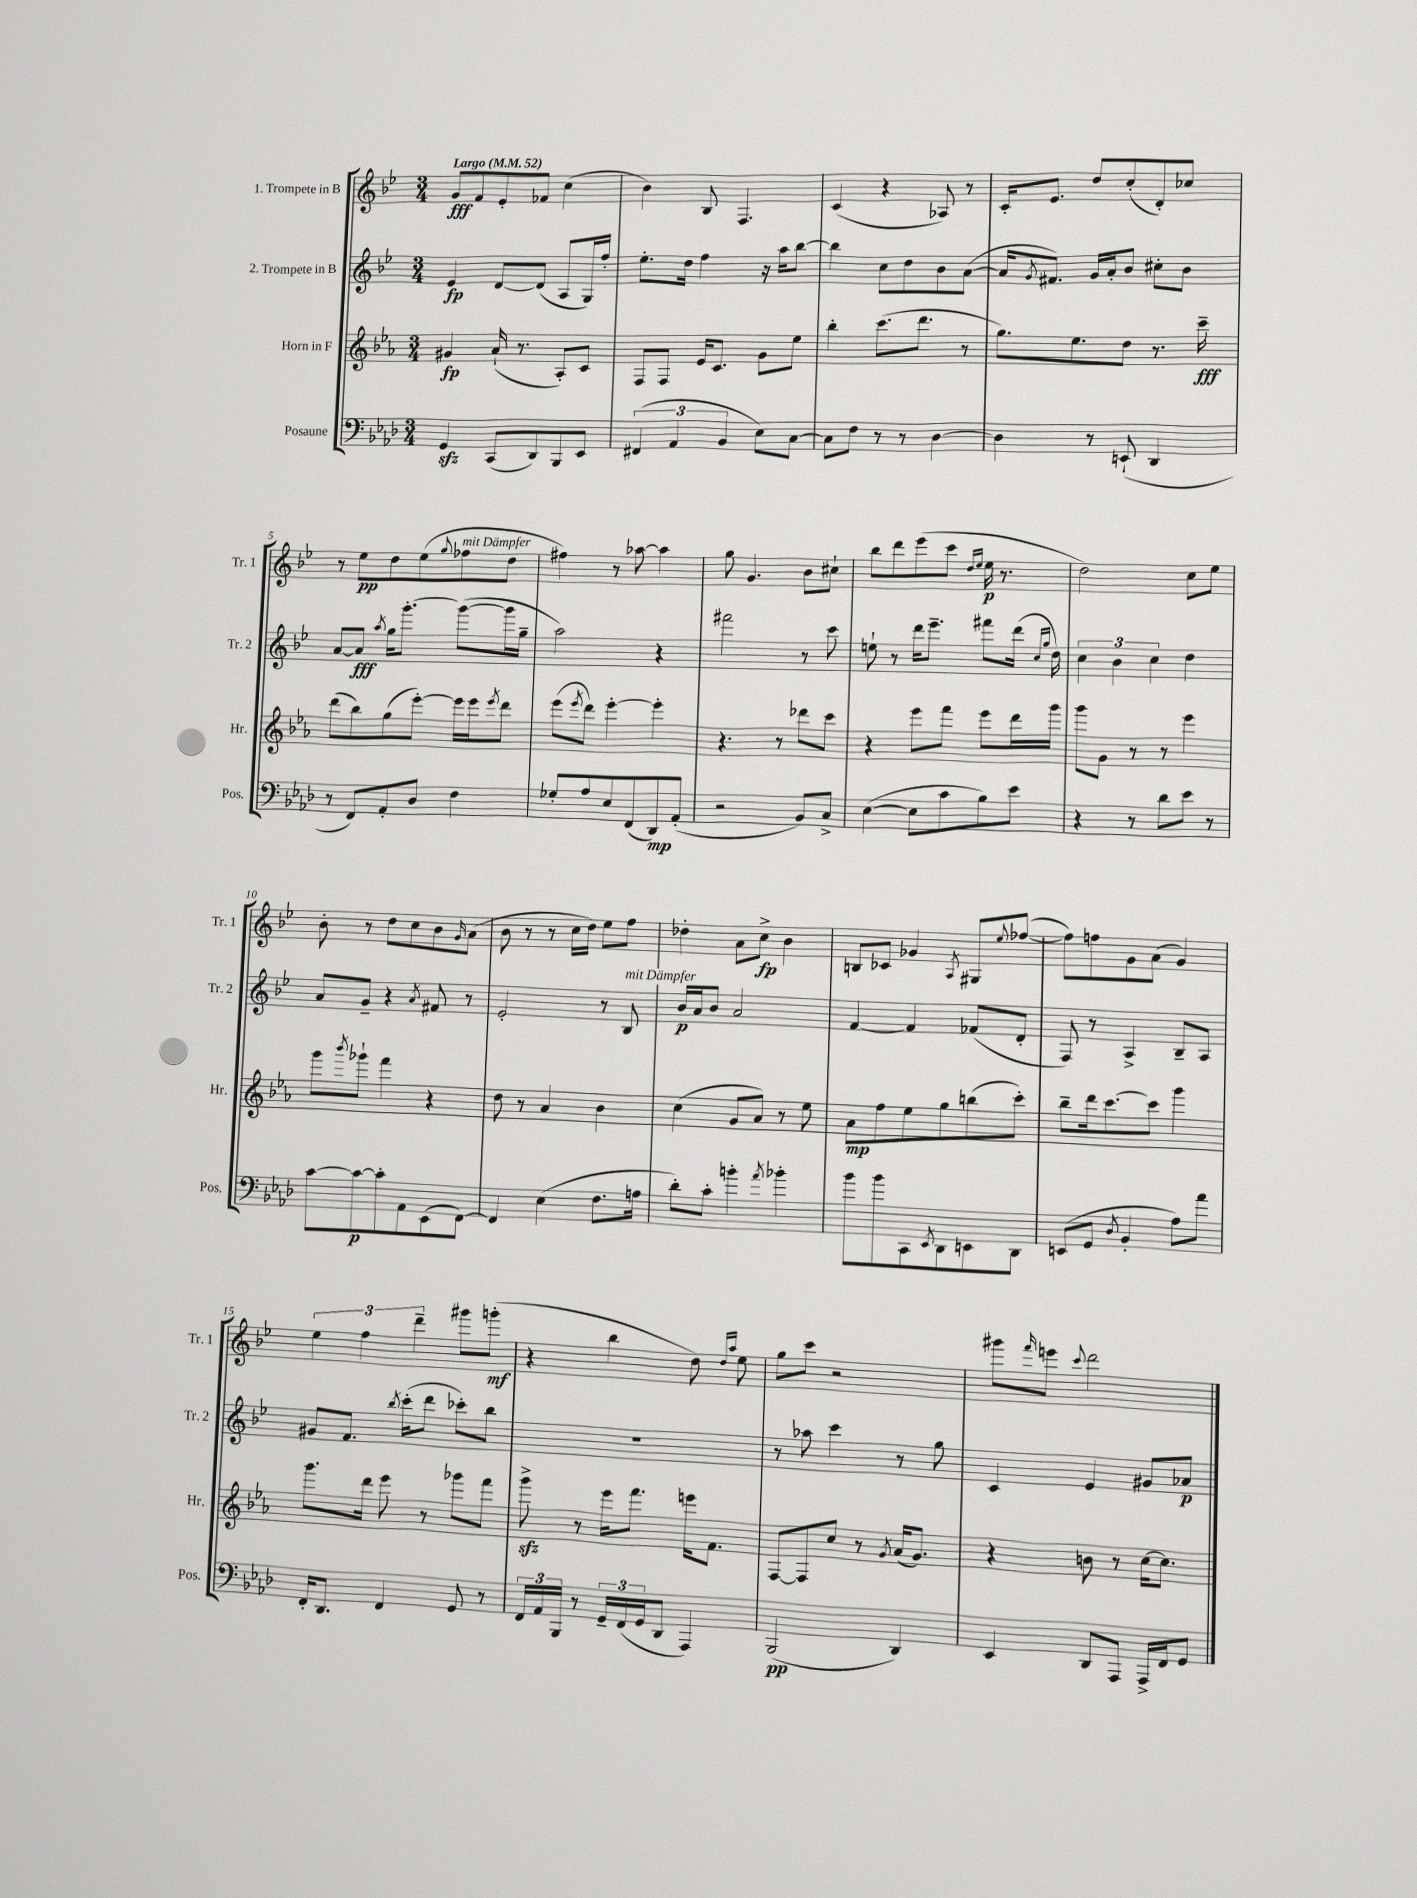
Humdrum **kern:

**kern	**kern	**kern	**kern
*staff4	*staff3	*staff2	*staff1
*clefF4	*clefG2	*clefG2	*clefG2
*k[b-e-a-d-]	*k[b-e-a-]	*k[b-e-]	*k[b-e-]
*M3/4	*M3/4	*M3/4	*M3/4
*MM52	*MM52	*MM52	*MM52
4GG/	4g#/	4e-/	8g/L
.	.	.	8f/
(8CC/L	(16a-`/	[8d/L	8e-'/
.	8.r	.	.
8DD-/)	.	(8d/]J	8f-/J
8BBB-/	8A-'/L)	8A/L	(4cc\
8EE-/J	8c/J	16G/L)	.
.	.	16ff'/JJ	.
=	=	=	=
(6FF#/	8F/L	8.ee-'\L	4b-\)
.	8F/J	.	.
6AA-/	.	.	.
.	.	16dd\Jk	.
.	16e-/LK	4ff\	8B-/
.	8.c/J	.	.
6BB-/	.	.	.
.	.	.	4.F/
8E-\L)	8g\L	16r	.
.	.	16aa\LK	.
[8C\J	8ee-\J	[8bb-\J	.
=	=	=	=
8C\]L	4bb-'\	4bb-\]	(4c/
8F\J	.	.	.
8r	(8.ccc\L	8cc\L	4r
8r	.	8dd\	.
.	8.ddd\J	.	.
[4D-\	.	8b-\	8A-/)
.	8r	([8a\J	8r
=	=	=	=
4D-\]	8.gg\L)	16a/]LK	16c'/LK
.	.	8qg/	.
.	.	8.f#/J)	8.e-/J
.	8.ee-\	.	.
8r	.	16g/LL	8dd/L
.	.	16a'/J	.
(8EE`/	8dd\J	8b-/J	(8cc'/
4DD-/	8.r	8cc#'\L	8d'/)
.	.	8b-\J	8cc-/J
.	16ccc~\	.	.
=	=	=	=
8r	(8ddd\L	[8a/L	8r
8FF/L)	8bb-\)	8a/]J	8ee-\L
.	.	8qaa/	.
8AA-'/	(8gg\	16gg\LK	8dd\
.	.	[8.ggg'\J	.
8D-/J	[8eee-'\J)	.	(8ee-\
.	.	.	8qqgg/
4F\	16eee-\]LL	(8ggg\_L	8ff-\
.	16eee-\J	.	.
.	8qeee-/	.	.
.	8ddd\J	16ggg\]L	8dd\J
.	.	16gg~\JJ	.
=	=	=	=
8G-'/L	(8eee-\L	2aa\)	4ff#\)
.	8qeee-/	.	.
8A-/	8ddd\J)	.	.
8E-/	[4eee-'\	.	8r
(8FF/	.	.	[8aa-\
8DD-/)	4eee-'\]	4r	4aa-\]
(8AA-'/J	.	.	.
=	=	=	=
2r	4.r	2fff#\	8gg\
.	.	.	4.g/
.	8r	.	.
8BB-/L)	8ddd-\L	8r	8b-\L
8C^/J	8ccc\J	8ccc\	8cc#`\J
=	=	=	=
([4E-\	4r	8ee`\	8bb-\L
.	.	8r	8ddd\
8E-\]L	8eee-\L	16ddd\LK	(8eee-\
.	.	8.eee-~\J	.
8c\	8fff\J	.	8ccc\J
.	.	.	16qqdd/LL
.	.	.	16qqee-/JJ
8B-\)	8eee-\L	8fff#\L	16ee-\
.	.	.	8.r
8e-\J	16ddd\L	(16ddd\Jk	.
.	.	16qqcc/LL	.
.	.	16qqgg/JJ	.
.	16ggg\JJ	16dd\)	.
=	=	=	=
4r	8ggg\L	6cc\	2dd\)
.	8g\J	.	.
.	.	6b-\	.
8r	8r	.	.
.	.	6cc\	.
8d-\L	8r	.	.
8e-\J	4eee-\	4dd\	8cc\L
8r	.	.	8ee-\J
=	=	=	=
[8c\L	8ggg\L	8a/L	8b-'\
.	8qbbb-/	.	.
8c\_	8ggg-`\J	8g~/J	8r
8c'\]	4fff\	4r	8dd\L
8AA-\	.	.	8cc\
.	.	8qa/	.
(8EE-\	4r	8f#/	8b-\
.	.	.	16qqg/
[8FF\J)	.	8r	(8a\J
=	=	=	=
4FF/]	8dd\	2e-'/	8b-\
.	8r	.	8r
(4E-\	4a-/	.	8r
.	.	.	16cc\LL
.	.	.	16dd\JJ)
8.F\L	4b-\	8r	8ee-\L
.	.	8B-/	8ff\J
16A\Jk	.	.	.
=	=	=	=
8d-'\L)	(4cc\	16b-/LL	4dd-'\
.	.	16a/J	.
8c'\J	.	8b-/J	.
4b'\	8g/L	2a/	8a\L
.	8a-/J)	.	8cc^\J
8qa-/	.	.	.
4b-'\	8r	.	4b-\
.	8ee-\	.	.
=	=	=	=
8b-\L	8a-\L	[4f/	8B/L
8b-\	8ff\	.	8c-/J
8CC\	8ee-\	4f/]	4g-/
8qEE-/	.	.	.
8DD-\	8gg\	.	.
.	.	.	8qA/
8EE\	(8bb\	(8f-/L	8G#/L
.	.	.	8qqee-/
8DD-\J	8ccc'\J)	8d'/J	([8ff-/J
=	=	=	=
(8EE/L	8bb-~\L	8F/)	8ff-\]L)
8GG/J	16ddd\k	8r	8ff\
.	[8.ccc\	.	.
8qD-/	.	.	.
4BB-'/	.	4A^/	8g\
.	8ccc\]J	.	(8a\J
8A-\L)	4ggg\	8B-~/L	4g/)
8a-\J	.	8A/J	.
=	=	=	=
16FF'/LK	8.ggg\L	8g#/L	6ee-\
8.DD-/J	.	.	.
.	.	8.f/J	.
.	.	.	6ff\
.	16ddd\Jk	.	.
4FF/	8eee-\	.	.
.	.	8qbb-/	.
.	.	(16ccc'\LK	.
.	.	.	6ddd~\
.	8r	8ddd\J	.
8GG/	8ggg-\L	8ccc-'\L)	8ggg#\L
8r	8fff\J	8bb-\J	(8ggg'\J
=	=	=	=
24FF/LL	8ggg^\	2.r	4r
24AA-/	.	.	.
24BBB-/JJ	.	.	.
8r	8r	.	.
24GG~/LL	16eee-\LK	.	4bb-\
(24FF/	.	.	.
.	8.fff\J	.	.
24GG/J	.	.	.
8DD-/J	.	.	.
4AAA-/)	16eee\LK	.	8dd\)
.	8.f\J	.	.
.	.	.	16qqdd/LL
.	.	.	16qqaa/JJ
.	.	.	8ee-\
=	=	=	=
(2BBB-/	[8F/L	8r	8gg\L
.	8F/]	8aa-\	8ccc\J
.	8cc/J	4ccc\	2r
.	8r	.	.
.	8qg/	.	.
4DD-/)	(16a-/LK	8r	.
.	8.g/J)	.	.
.	.	8gg\	.
=	=	=	=
4EE-/	4r	4c/	8ggg#\L
.	.	.	16qqfff/
.	.	.	8eee\J
.	.	.	8qqccc/
8DD-/L	8b\	4e-/	2ddd\
8AAA-/J	8r	.	.
16AAA-^/LL	[16cc\LK	8g#/L	.
16FF/J	8.cc\]J	.	.
8GG/J	.	8a-/J	.
==	==	==	==
*-	*-	*-	*-
